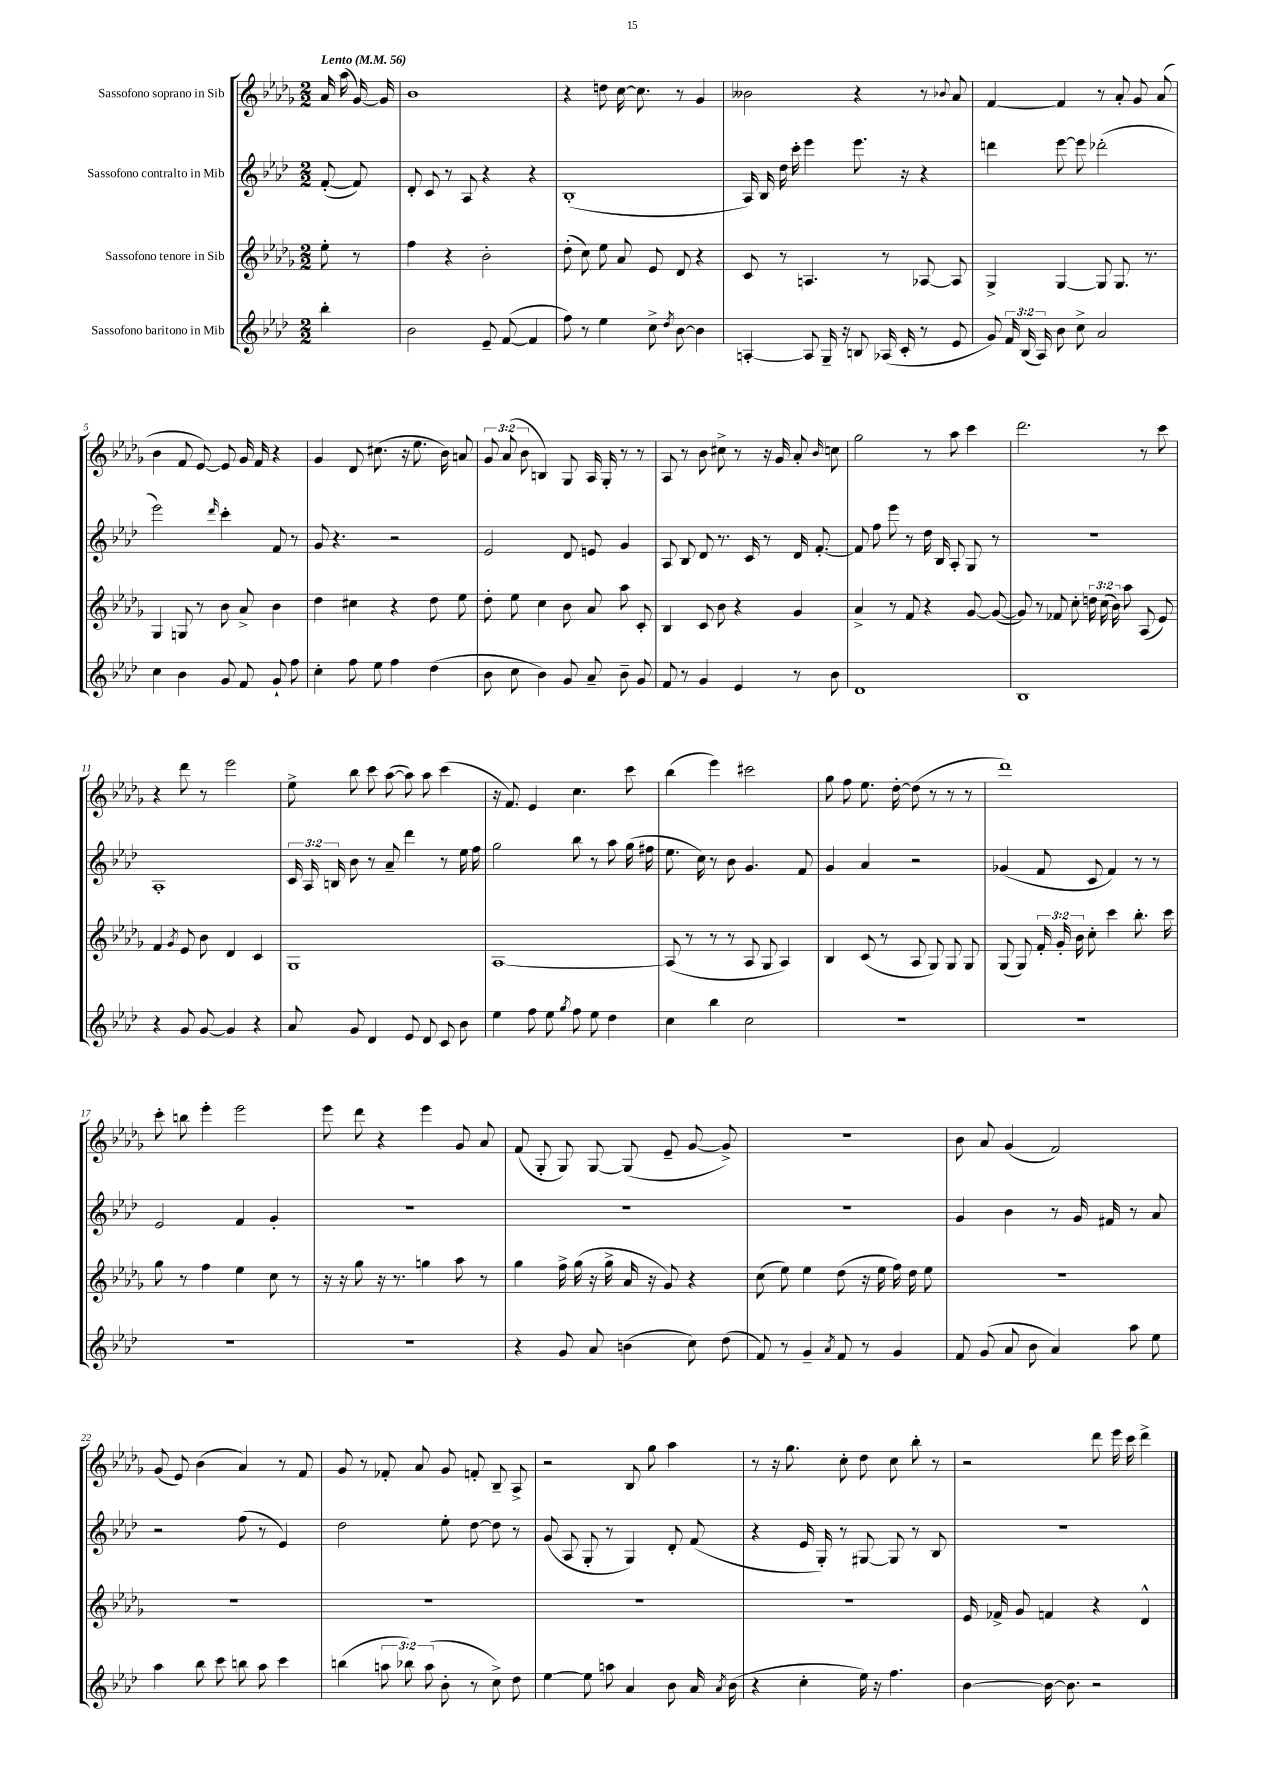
<<
\new StaffGroup <<
\new Staff = "s0" \with { instrumentName = "Sassofono soprano in Sib" } {
    \clef treble \key des \major \numericTimeSignature \time 2/2 \override Staff.TupletNumber.text = #tuplet-number::calc-fraction-text \partial 4 \tempo "Lento" 4 = 56
    \autoBeamOff aes'16 aes''16( ges'16~) ges'16 |
    bes'1 |
    r4 d''8 c''16~ c''8. r8 ges'4 |
    beses'2 r4 r8 \appoggiatura { bes'8 } aes'8 |
    f'4~ f'4 r8 aes'8-. ges'8 aes'8( |
    bes'4 f'8 ees'8~) ees'8 ges'16 f'16 r4 |
    ges'4 des'8 cis''8.( r16 ees''8. bes'16) a'8 |
    \tuplet 3/2 { ges'8 aes'8( bes'8 } b4) ges8 aes16 ges16-. r8 r8 |
    aes8 r8 bes'8 cis''8-> r8 r16 ges'16 aes'8-. \grace { bes'16 } c''8 |
    ges''2 r8 aes''8 c'''4 |
    des'''2. r8 c'''8 |
    r4 des'''8 r8 ees'''2 |
    ees''8-> bes''8 c'''8 aes''8~( aes''8) aes''8 c'''4( |
    r16 f'8.) ees'4 c''4. c'''8 |
    bes''4( ees'''4) cis'''2 |
    ges''8 f''8 ees''8. des''16~-. des''8( r8 r8 r8 |
    des'''1) |
    c'''8-. b''8 ees'''4-. ees'''2 |
    ees'''8 des'''8 r4 ees'''4 ges'8 aes'8 |
    f'8( ges8-. ges8) ges8~ ges8( ees'8-- ges'8~ ges'8->) |
    R1 |
    bes'8 aes'8 ges'4( f'2) |
    ges'8( ees'8) bes'4( aes'4) r8 f'8 |
    ges'8 r8 fes'8-. aes'8 ges'8 f'8-. bes8-- aes8-> |
    r2 bes8 ges''8 aes''4 |
    r8 r16 ges''8. c''8-. des''8 c''8 bes''8-. r8 |
    r2 des'''8 ees'''16 c'''16 des'''4-> \bar "|." |
}
\new Staff = "s1" \with { instrumentName = "Sassofono contralto in Mib" } {
    \clef treble \key aes \major \numericTimeSignature \time 2/2 \override Staff.TupletNumber.text = #tuplet-number::calc-fraction-text \partial 4
    \autoBeamOff f'8~-.( f'8) |
    des'8-. c'8 r8 aes8 r4 r4 |
    bes1-.( |
    aes16) bes16 des''16 c'''16-. ees'''4 ees'''8. r16 r4 |
    d'''4 ees'''8~ ees'''8 des'''2-.( |
    ees'''2) \grace { des'''16 } c'''4-. f'8 r8 |
    g'8 r4. r2 |
    ees'2 des'8 e'8 g'4 |
    aes8 bes8 des'8 r8. c'16 r8 des'16 f'8.~-. |
    f'8 f''8 ees'''8 r8 des''16 bes16 aes8-. g8 r8 |
    R1 |
    aes1-. |
    \tuplet 3/2 { c'16 aes16 b16 } bes'8 r8 aes'8-- des'''4 r8 ees''16 f''16 |
    g''2 bes''8 r8 aes''8 g''16( fis''16 |
    ees''8. c''16) r8 bes'8 g'4. f'8 |
    g'4 aes'4 r2 |
    ges'4( f'8 c'8 f'4) r8 r8 |
    ees'2 f'4 g'4-. |
    R1 |
    R1 |
    R1 |
    g'4 bes'4 r8 g'16 fis'16 r8 aes'8 |
    r2 f''8( r8 ees'4) |
    des''2 ees''8-. des''8~ des''8 r8 |
    g'8( aes8 g8-. r8 g4) des'8-. f'8( |
    r4 ees'16 g16-.) r8 gis8~ gis8 r8 bes8 |
    R1 \bar "|." |
}
\new Staff = "s2" \with { instrumentName = "Sassofono tenore in Sib" } {
    \clef treble \key des \major \numericTimeSignature \time 2/2 \override Staff.TupletNumber.text = #tuplet-number::calc-fraction-text \partial 4
    \autoBeamOff ees''8-. r8 |
    f''4 r4 bes'2-. |
    des''8-.( c''8) ees''8 aes'8 ees'8 des'8 r4 |
    c'8 r8 a4. r8 aes8~ aes8 |
    ges4-> ges4~ ges8 ges8. r8. |
    ges4 g8 r8 bes'8 aes'8-> bes'4 |
    des''4 cis''4 r4 des''8 ees''8 |
    des''8-. ees''8 c''4 bes'8 aes'8 aes''8 c'8-. |
    bes4 c'8 bes'8 r4 ges'4 |
    aes'4-> r8 f'8 r4 ges'8~ ges'8~( |
    ges'8) r8 fes'8 c''8-. \tuplet 3/2 { d''16 c''16( bes'16) } aes''8 aes8( ees'8) |
    f'4 \acciaccatura { ges'8 } ees'8 bes'8 des'4 c'4 |
    ges1 |
    aes1~ |
    aes8( r8 r8 r8 aes8 ges8 aes4) |
    bes4 c'8( r8 aes8 ges8) ges8 ges8 |
    ges8( ges8) \tuplet 3/2 { f'16-. ges'16-. bes'16 } c''8-. c'''4 bes''8.-. c'''16 |
    ges''8 r8 f''4 ees''4 c''8 r8 |
    r16 r16 ges''8 r16 r8. g''4 aes''8 r8 |
    ges''4 f''16-> ges''16( r16 ges''16-> aes'16 r16 ges'8) r4 |
    c''8( ees''8) ees''4 des''8( r16 ees''16 f''16) des''16 ees''8 |
    r1 |
    R1 |
    R1 |
    R1 |
    R1 |
    ees'16 fes'16-> ges'8 f'4 r4 des'4-^ \bar "|." |
}
\new Staff = "s3" \with { instrumentName = "Sassofono baritono in Mib" } {
    \clef treble \key aes \major \numericTimeSignature \time 2/2 \override Staff.TupletNumber.text = #tuplet-number::calc-fraction-text \partial 4
    \autoBeamOff bes''4-. |
    bes'2 ees'8-- f'8~( f'4 |
    f''8) r8 ees''4 c''8-> \acciaccatura { des''8 } bes'8~ bes'4 |
    a4~-. a8 g16-- r16 b8 aes16( c'16-. r8 ees'8 |
    g'8) \tuplet 3/2 { f'16 bes16( aes16) } bes'8 c''8-> aes'2 |
    c''4 bes'4 g'8 f'8 g'8-! f''8 |
    c''4-. f''8 ees''8 f''4 des''4( |
    bes'8 c''8 bes'4) g'8 aes'8-- bes'8-- g'8 |
    f'8 r8 g'4 ees'4 r8 bes'8 |
    des'1 |
    bes1 |
    r4 g'8 g'8~ g'4 r4 |
    aes'8 g'8 des'4 ees'8 des'8 c'8 bes'8 |
    ees''4 f''8 ees''8 \acciaccatura { g''8 } f''8 ees''8 des''4 |
    c''4 bes''4 c''2 |
    R1 |
    R1 |
    R1 |
    R1 |
    r4 g'8 aes'8 b'4( c''8) des''8( |
    f'8) r8 g'4-- \acciaccatura { aes'8 } f'8 r8 g'4 |
    f'8 g'8( aes'8 bes'8 aes'4) aes''8 ees''8 |
    aes''4 bes''8 c'''8 b''8 aes''8 c'''4 |
    b''4( \tuplet 3/2 { a''8 bes''8) a''8( } bes'8-. r8 c''8->) des''8 |
    ees''4~ ees''8 a''8 aes'4 bes'8 aes'16 \acciaccatura { aes'8 } bes'16( |
    r4 c''4-. ees''16) r16 f''4. |
    bes'4~ bes'16~ bes'8. r2 \bar "|." |
}
>>
>>
